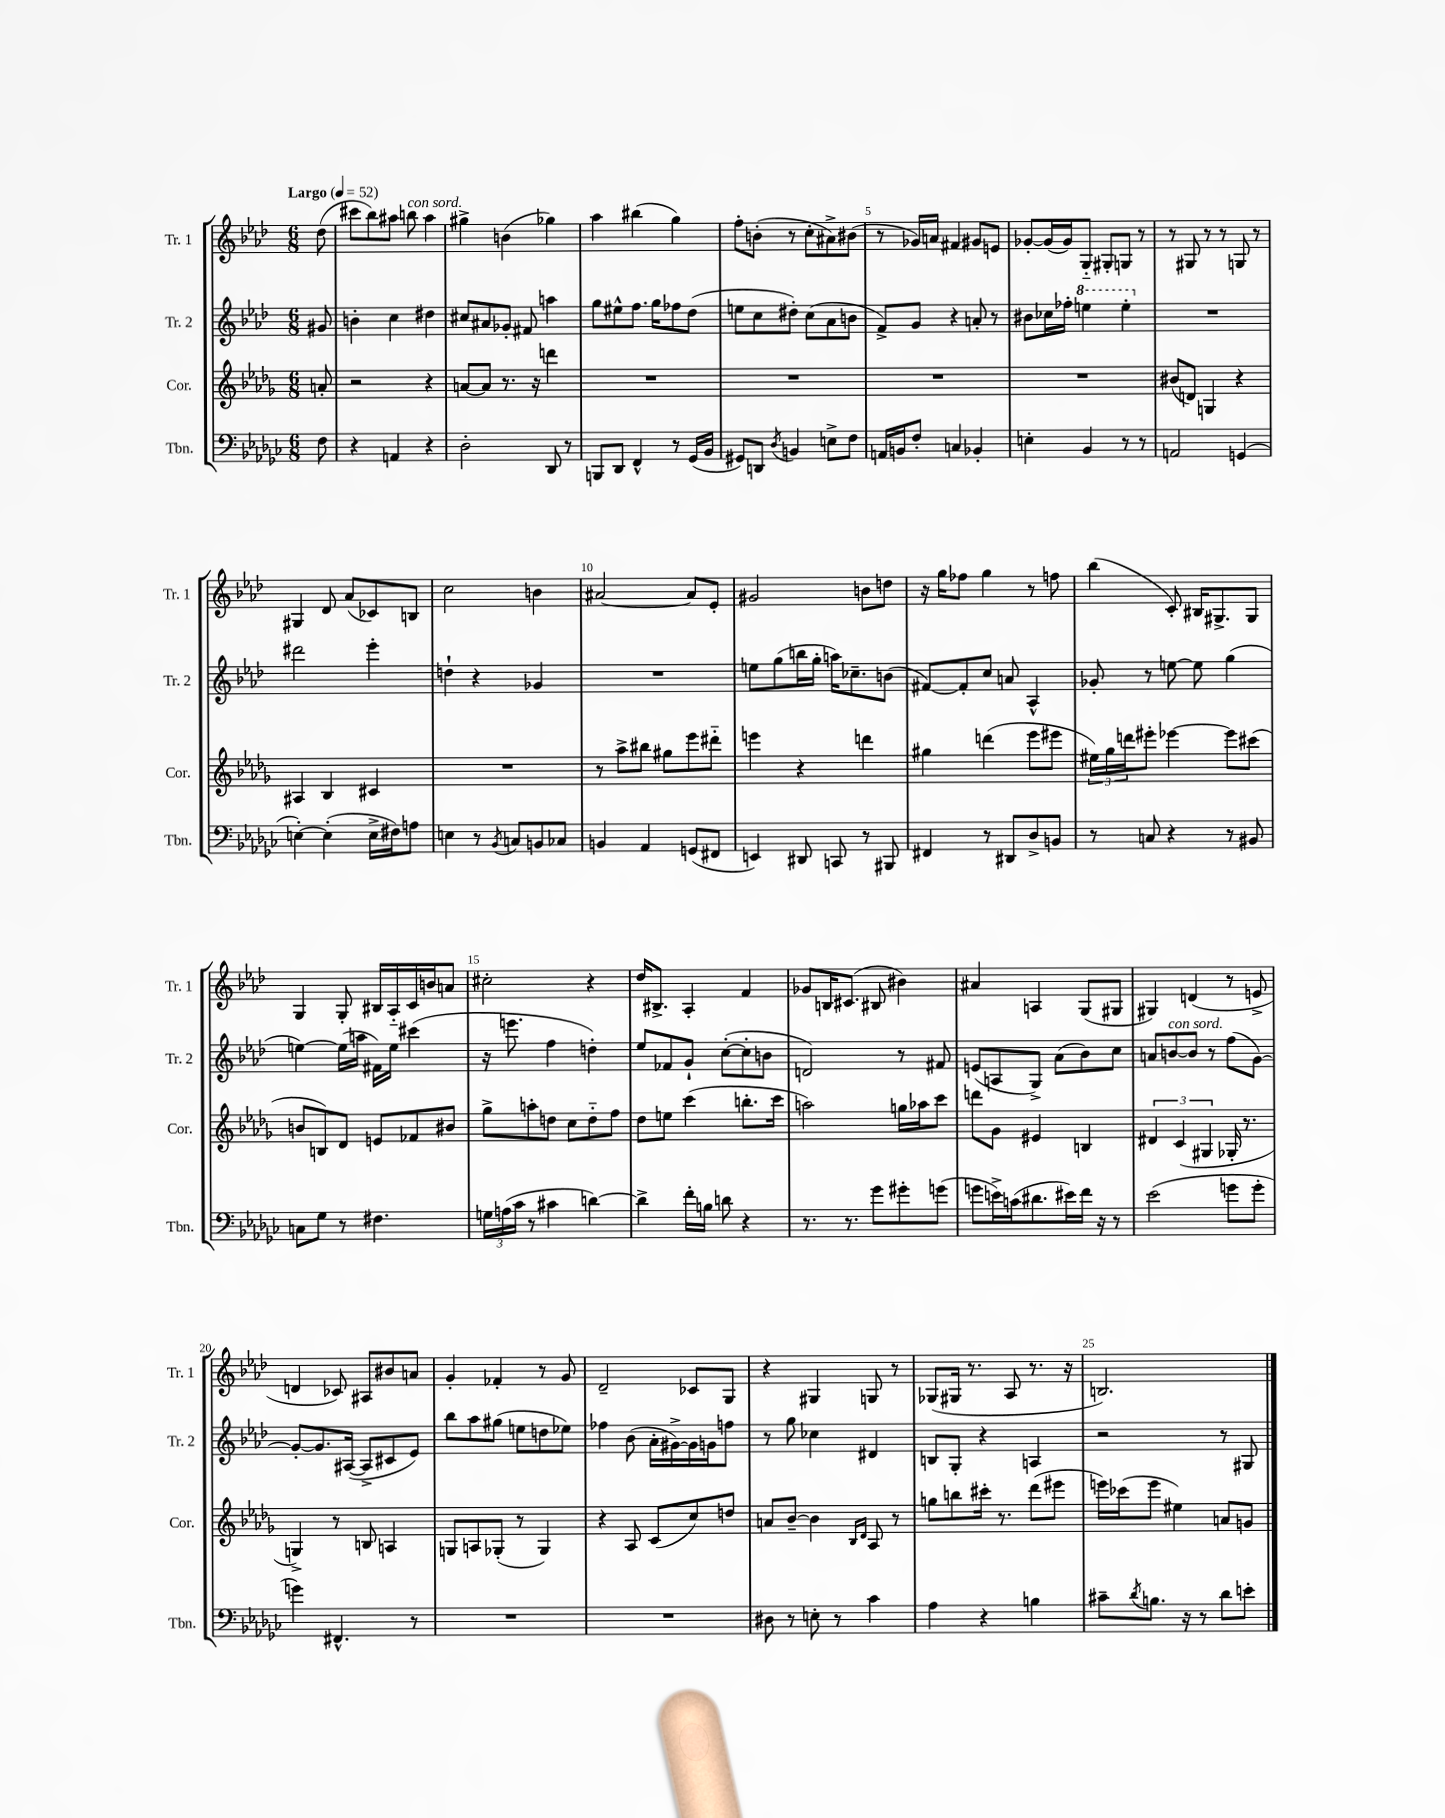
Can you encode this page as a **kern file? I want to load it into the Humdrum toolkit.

**kern	**kern	**kern	**kern
*staff4	*staff3	*staff2	*staff1
*clefF4	*clefG2	*clefG2	*clefG2
*k[b-e-a-d-g-c-]	*k[b-e-a-d-g-]	*k[b-e-a-d-]	*k[b-e-a-d-]
*M6/8	*M6/8	*M6/8	*M6/8
*MM52	*MM52	*MM52	*MM52
8F\	8a'/	8g#/	(8dd-\
=	=	=	=
4r	2r	4b'\	8ccc#\L
.	.	.	8bb-\)
4AA/	.	4cc\	8aa#\J
.	.	.	8bb\
4r	4r	4dd#\	4aa#\
=	=	=	=
2D-'\	[8a/L	8cc#/L	4gg#^\
.	8a/]J	8a#/	.
.	8.r	8g-'/J	(4b\
.	.	8f#/	.
.	16r	.	.
8DD-/	4ddd\	4aa\	4gg-\)
8r	.	.	.
=	=	=	=
8BBB/L	2.r	8gg\L	4aa-\
8DD-/J	.	8ee#^^\	.
4FF^^/	.	8.ff\J	(4bb#\
.	.	16gg\LK	.
8r	.	8ff-\	4gg\)
(16GG-/LL	.	(8dd-\J	.
16BB-/JJ	.	.	.
=	=	=	=
8GG#/L)	2.r	8ee\L	8ff'\L
8DD/J	.	8cc\	(8b'\J
8qD-/	.	.	.
4BB/	.	8dd#'\J)	8r
.	.	(8cc\L	8cc'\L
8E^\L	.	8a-\	8a#^\)
8F\J	.	8b\J	(8b#\J
=	=	=	=
16AA/LL	2.r	8f^/L)	8r
16BB/J	.	.	.
8F'/J	.	8g/J	16g-/LL)
.	.	.	16a/JJ
4C/	.	4r	4f#/
4BB-'/	.	8a'/	8g#/L
.	.	8r	8e/J
=	=	=	=
4E'\	2.r	8b#\L	[8g-'/L
.	.	16cc-\L	(16g-/]L
.	.	16ff-'\JJ	16g-/J)
4BB-/	.	4eee\	8G'~/J
.	.	.	8G#'/L
8r	.	4eee'\	8G/J
8r	.	.	8r
=	=	=	=
2AA/	(8b#/L	2.r	8r
.	8d/J)	.	8G#/
.	4G/	.	8r
.	.	.	8r
(4GG/	4r	.	8G/
.	.	.	8r
=	=	=	=
[4E'\)	4A#/	2ddd#\	4G#/
(4E'\]	4B-/	.	8d-/
.	.	.	(8a-/L
16E^\LL	4c#/	4eee-'\	8c-/)
16F#\J)	.	.	.
8A\J	.	.	8B/J
=	=	=	=
4E\	2.r	4dd`\	2cc\
8r	.	4r	.
8qBB-/	.	.	.
8C/L	.	.	.
8BB/	.	4g-/	4b\
8C-/J	.	.	.
=	=	=	=
4BB/	8r	2.r	[2a#/
.	8aa-^\L	.	.
4AA-/	8bb#\J	.	.
.	8gg#\L	.	.
(8GG/L	8eee-\	.	8a#/]L
8FF#/J	8ddd#'~\J	.	8e-'/J
=	=	=	=
4EE/)	4eee\	8ee\L	2g#/
.	.	(8gg\	.
8DD#/	4r	16bb\L	.
.	.	16gg'\JJ	.
8CC/	.	16aa\LK)	.
.	.	8.cc-~\	.
8r	4ddd\	.	8b\L
8BBB#/	.	(8b\J	8dd\J
=	=	=	=
4FF#/	4gg#\	[8f#/L)	16r
.	.	.	16gg\LK
.	.	8f#'/]	8ff-\J
8r	(4ddd\	8cc/J	4gg\
8DD#/L	.	8a/	.
8D-^/	8eee-\L	4A-^^/	8r
8BB/J	8eee#\J	.	8ff\
=	=	=	=
8r	24ee#\LL)	8g-'/	(4bb-\
.	24gg-\	.	.
.	24ddd\J	.	.
8C/	8eee#'\J	8r	.
4r	[4eee-\	[8ee\	8c'/)
.	.	8ee\]	16B#/LK
.	.	.	8.G#^/
8r	8eee-\]L	(4gg\	.
8BB#/	(8ccc#\J	.	8G#/J
=	=	=	=
8C\L	8b/L	[4ee\)	4G/
8G-\J	8B/)	.	.
8r	8d-/J	(16ee\]LL	8G'/
.	.	16aa\JJ	.
4.F#\	8e/L	16f#\LL)	16B#/LL
.	.	16ee\JJ	16A-'~/
.	8f-/	(4ccc#\	16c/
.	.	.	16b/J
.	8b#/J	.	8a/J
=	=	=	=
24G\LL	8gg-^\L	16r	2cc#'\
(24A\	.	.	.
.	.	8.eee\	.
24c-\JJ	.	.	.
8r	8aa'\	.	.
4c#\	8dd\J	4ff\	.
.	8cc\L	.	.
[4d\)	8dd'~\	4dd'\)	4r
.	8ff\J	.	.
=	=	=	=
4d^\]	8dd-\L	8ee-/L	16dd-/LK
.	.	.	8.B#^/J
.	8ee\J	8f-/	.
16f'\LL	(4ccc\	8g`/J	4A-'/
16B\JJ	.	.	.
8d\	.	([8cc'\L	.
4r	8.bb'\L	8cc'\]	4f/
.	.	8b\J	.
.	16ccc\Jk	.	.
=	=	=	=
8.r	2aa\)	2d/)	8g-/L
.	.	.	16B/K
8.r	.	.	(8.c#/J
8g-\L	.	.	8B#/
8g#'\	16gg\LL	8r	4b#\)
.	16aa-\J	.	.
(8g\J	8ccc\J	8f#/	.
=	=	=	=
8g\L	8ddd\L	(8e/L	4a#/
16e^\L)	8g-\J	8A/	.
(16c\J	.	.	.
8.d#\	4e#/	8G^/J)	4A/
.	.	(8a-\L	.
16e#\L)	.	.	.
16f\JJ	4B/	8b-\)	(8G/L
16r	.	.	.
8r	.	8cc\J	8G#/J
=	=	=	=
(2e-\	6d#/	8a/L	4G#/)
.	.	[8b/	.
.	(6c/	.	.
.	.	8b/]J	(4d/
.	6G#/	.	.
.	.	8r	.
8g\L	16G-'/	(8ff\L	8r
.	8.r	.	.
8g'\J	.	[8g\J)	8e^/
=	=	=	=
4g\)	4G^/)	8g'/_L	4d/
.	.	8.g/]	.
4.FF#^^/	8r	.	8c-/)
.	.	([16A#/Jk	.
.	8B/	8A#^/]L	8A#/L
.	4A/	8c#/	8b#/
8r	.	8e-/J)	8a/J
=	=	=	=
2.r	8G/L	8bb-\L	4g'/
.	8A/	8aa-\	.
.	(8G-'/J	(8gg#\J	4f-'/
.	8r	8ee\L	.
.	4G-/)	8dd\	8r
.	.	8ee-\J)	8g/
=	=	=	=
2.r	4r	4ff-\	2d-~/
.	8A-/	(8b-\	.
.	(8c/L	16a-'\LL	.
.	.	[16g#^\)	.
.	8cc/)	16g#\]	8c-/L
.	.	16g\J	.
.	8dd/J	8ff\J	8G/J
=	=	=	=
8D#\	8a/L	8r	4r
8r	[8b-~/J	8gg\	.
8E'\	4b-\]	4cc-\	4G#/
8r	.	.	.
.	16qqB-/LL	.	.
.	16qqd-/JJ	.	.
4c-\	8A-/	4d#/	8G/
.	8r	.	8r
=	=	=	=
4A-\	8gg\L	8B/L	(8G-/L
.	8bb\	8G'/J	16G#/Jk
.	.	.	8.r
4r	16ccc#'\Jk	4r	.
.	8.r	.	.
.	.	.	8A-/
4B\	(8ddd-\L	4A/	8.r
.	8eee#\J	.	.
.	.	.	16r
=	=	=	=
8c#~\L	16eee\LL)	2r	2.B/)
.	(16ccc-\J	.	.
8qd-/	.	.	.
8.B\J	8eee\J	.	.
.	4ee#\)	.	.
16r	.	.	.
8r	.	.	.
8d-\L	8a/L	8r	.
8e'\J	8g/J	8G#/	.
==	==	==	==
*-	*-	*-	*-
